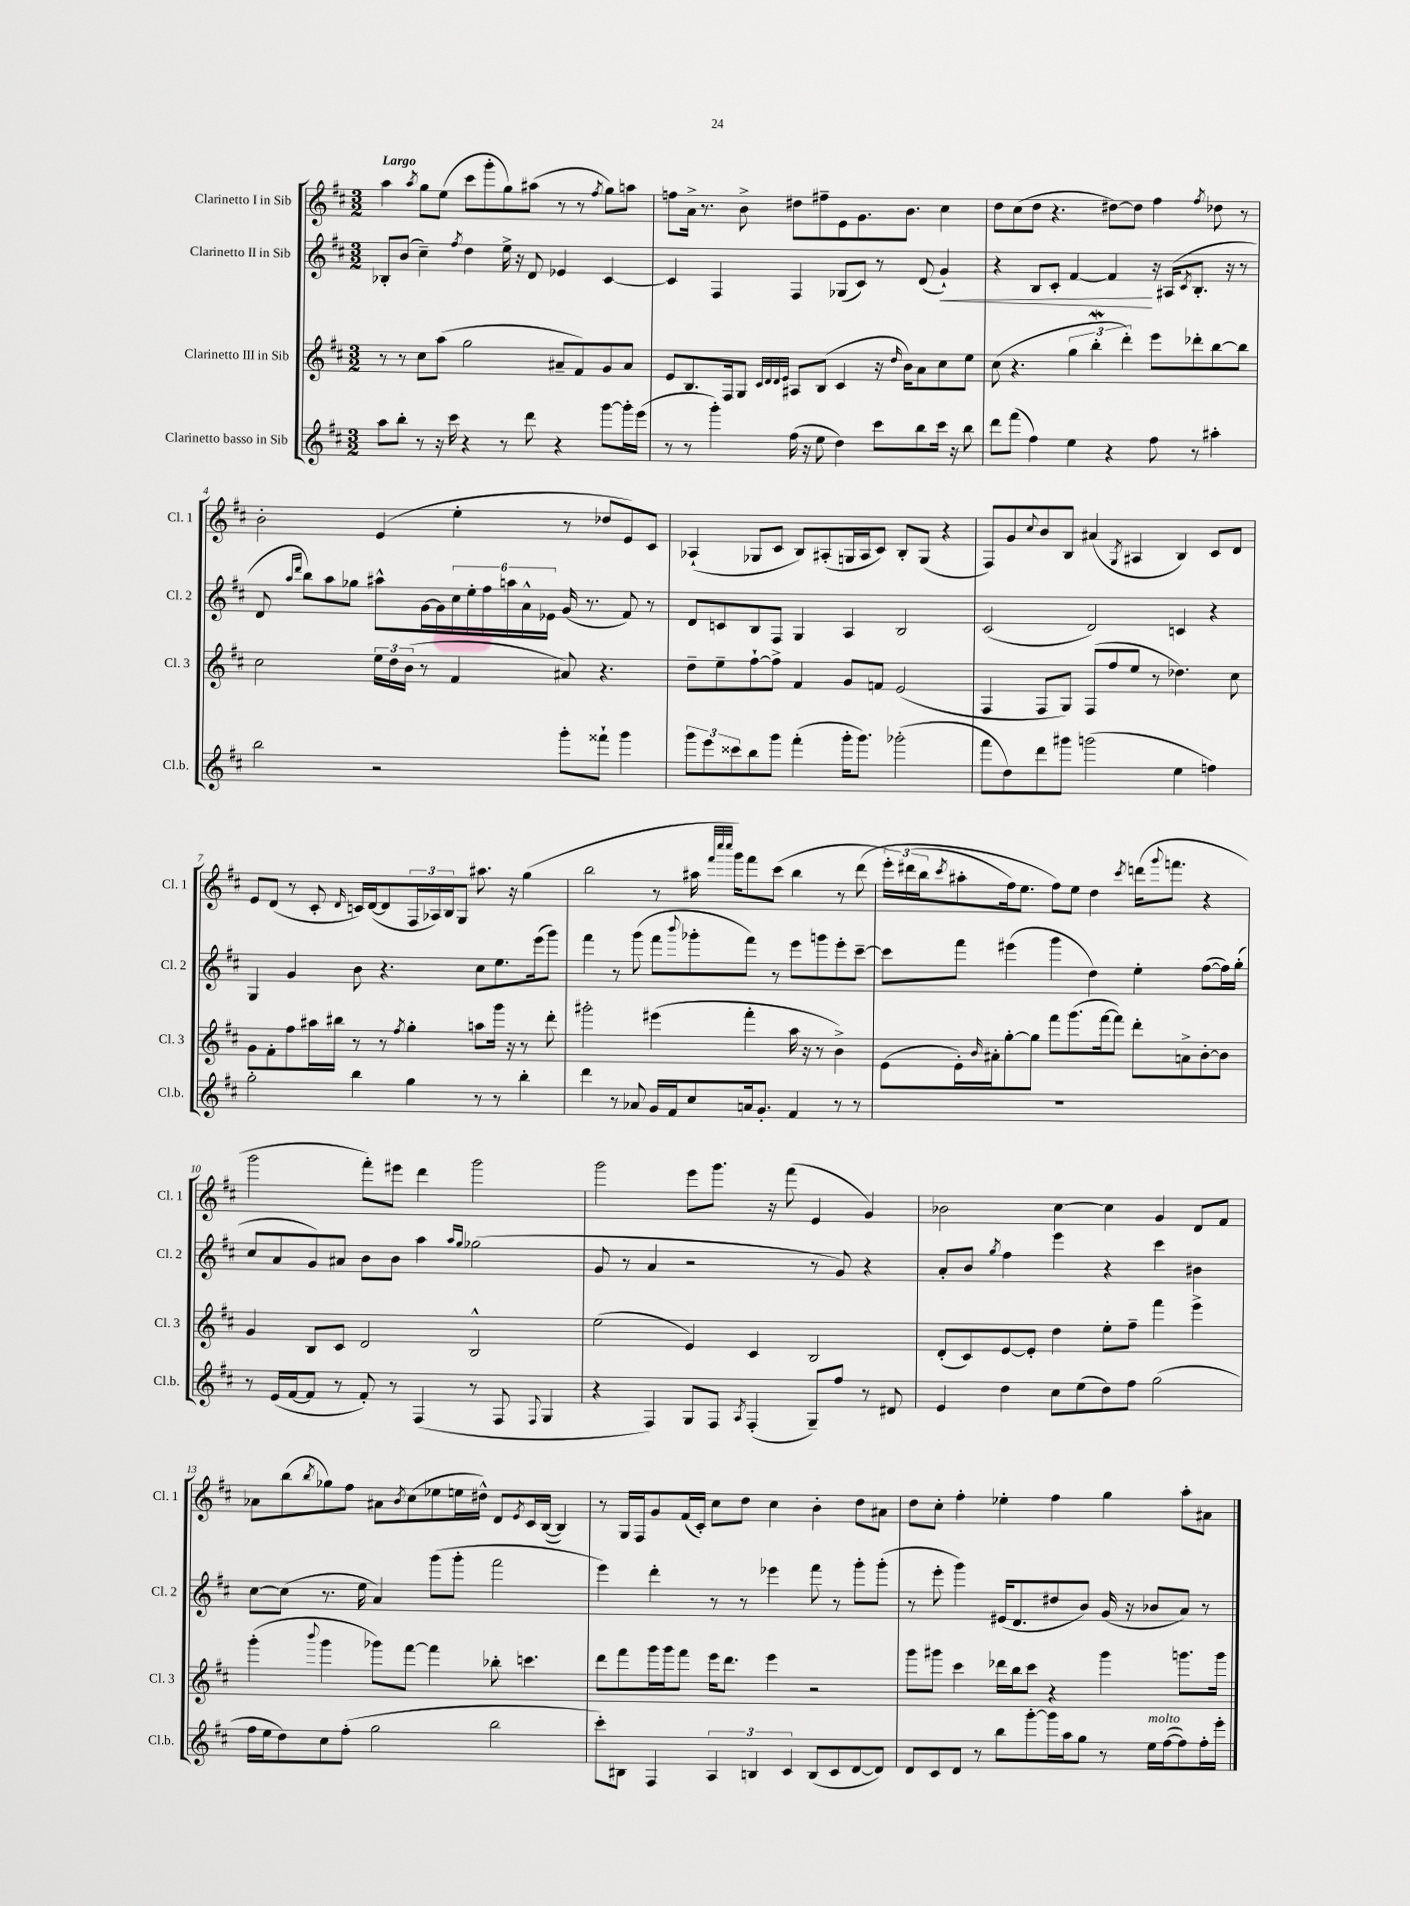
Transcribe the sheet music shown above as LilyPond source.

<<
\new StaffGroup <<
\new Staff = "s0" \with { instrumentName = "Clarinetto I in Sib" shortInstrumentName = "Cl. 1" } {
    \clef treble \key d \major \numericTimeSignature \time 3/2 \tempo "Largo"
    a''4 \acciaccatura { a''8 } g''8 e''8( cis'''8 g'''8-. g''8) ais''8( r8 r8 \acciaccatura { fis''8 } g''8) a''8 |
    f''8 a'16-> r8. b'8-> dis''8 fis''8-- e'8 g'8. b'8. cis''4 |
    d''8 cis''8( d''8 r4. dis''8~) dis''8 fis''4 \acciaccatura { fis''8 } des''8 r8 |
    b'2-. e'4( e''4-. r8 des''8 e'8) cis'8 |
    aes4-!( ges8 cis'8 b8) ais8-.( g16 ais16 cis'8) b8-. g8( r4 |
    fis8) g'8 \appoggiatura { cis''8 } b'8 b8 ais'4( \acciaccatura { g8 } ais4 b4) cis'8 d'8 |
    e'8 d'8( r8 cis'8-. \grace { d'16 } c'16) d'16~( d'8 \tuplet 3/2 { fis16 aes16) b16 } g8 ais''8. r16 g''4( |
    b''2 r8 ais''16 \grace { fis'''32 cis''''32 cis''''32 } g'''16) fis'''8 cis'''8( b''4 r8 d'''8\( |
    \tuplet 3/2 { e'''16-.) dis'''16( b''16 } \acciaccatura { cis'''8 } ais''8-. fis''16) e''8. fis''8\) e''8 d''4 \acciaccatura { cis'''8 } d'''16( \appoggiatura { g'''8 } f'''8. r4 |
    g'''2 fis'''8-.) eis'''8 d'''4 g'''2 |
    g'''2 e'''8 g'''8. r16 fis'''8( e'4 g'4) |
    bes'2 cis''4~ cis''4 g'4 d'8 fis'8 |
    aes'8 b''8( \acciaccatura { b''8 } ges''8) fis''8 ais'8 \acciaccatura { b'8 } cis''8( ees''8 e''16 dis''16-^) d'8 \acciaccatura { e'8 } cis'16 b16~( b4) |
    r8 g16 fis16 g'8 fis'16( cis'16-.) cis''8 d''8 cis''4 b'4-. d''8 ais'8 |
    d''8 cis''8-. fis''4-. ees''4-. fis''4 g''4 a''8-. ais'8 \bar "|." |
}
\new Staff = "s1" \with { instrumentName = "Clarinetto II in Sib" shortInstrumentName = "Cl. 2" } {
    \clef treble \key d \major \numericTimeSignature \time 3/2
    bes8-. b'8( cis''4--) \acciaccatura { fis''8 } d''4 e''16-> r16 d'8 ees'4 cis'4~ |
    cis'4 fis4 fis4 ges8( cis'8) r8 d'8( g'4-!\<) |
    r4 b8 cis'8-. fis'4~ fis'4\! r16 ais16( \acciaccatura { cis'8 } b8.-. r16 r8 |
    d'8 \grace { a''16 d'''16 } b''8) a''8 ges''8 ais''8-^ g'16~ g'16 \tuplet 6/4 { cis''16 e''16-. fis''16 a''16 a'16-^ ees'16 } g'16( r8. fis'8) r8 |
    d'8 c'8 b8 fis8 g4 a4 b2 |
    cis'2( d'2) c'4 r4 |
    g4 g'4 b'8 r4. cis''8 e''8. e'''16( g'''8) |
    fis'''4 r8 g'''8( fis'''8 \appoggiatura { b'''8 } ges'''8-. fis'''8) r8 e'''8 g'''8 e'''8-. cis'''8~-- |
    cis'''8 fis'''8 eis'''4( g'''4 d''4) e''4-. fis''8~( fis''16) g''16-.( |
    cis''8 a'8 g'8) ais'8 b'8 b'8 a''4 \grace { a''16 g''16 } ges''2( |
    g'8 r8 a'4 r2 r8 g'8) r4 |
    a'8-. b'8 \acciaccatura { g''8 } fis''4 e'''4 r4 cis'''4 bis'4 |
    cis''8~ cis''8( r8. e''16 a'4) g'''8( g'''8-. fis'''2 |
    e'''4) d'''4-. r8 r8 ees'''4 fis'''8 r8 g'''8-. g'''8-.( |
    r8 e'''8-. g'''4) eis'16( d'8. dis''8 b'8) g'16( r16 bes'8 a'8) r8 \bar "|." |
}
\new Staff = "s2" \with { instrumentName = "Clarinetto III in Sib" shortInstrumentName = "Cl. 3" } {
    \clef treble \key d \major \numericTimeSignature \time 3/2
    r8 r8 cis''8 a''8( g''2 ais'8-- fis'8) g'8 ais'8 |
    e'8 b8. fis16 g8 \grace { cis'32 d'32 d'32 e'32 } ais8 b8( cis'4 r16 \grace { d''16 } b'16) a'8 cis''8 e''8 |
    cis''8( r4. \tuplet 3/2 { g''4 b''4-.\mordent d'''4-.) } e'''8 des'''8-. b''8~ b''8 |
    cis''2 \tuplet 3/2 { e''16 d''16 b'16( } r8 fis'4 ais'8) r4. |
    d''8-- e''8-- fis''8~-! fis''8-> fis'4 g'8 f'8 e'2( |
    fis4 fis8 g8) fis8( fis''8 e''8 r8 des''4.) cis''8 |
    g'8 fis'8-. fis''8 ais''16 bis''16 r8 r8 \acciaccatura { fis''8 } g''4-. a''8 g'''16 r16 r8 d'''8-. |
    gis'''2-. eis'''4( fis'''4-. a''16 r16 r8 b'4->) |
    e'8( e'16-.) \grace { b'16 } ais'16-. g''8~-. g''8 fis'''8 g'''8.( fis'''16~ fis'''8) d'''8-. a'8-> b'8~-. b'8 |
    g'4 b8 cis'8 d'2 b2-^ |
    e''2( e'4) cis'4 b2 |
    d'8-.( cis'8) e'8~ e'8-. d''4 e''8-. fis''8-- fis'''4 e'''4-> |
    g'''4-.( \appoggiatura { b'''8 } g'''4 ges'''8) fis'''8~ fis'''4 bes''8-. c'''4. |
    d'''8 fis'''8 g'''16 g'''16 fis'''8 e'''16 d'''8. e'''4 r2 |
    g'''8 gis'''8 cis'''4 des'''16 b''16 cis'''8 r4 gis'''4 g'''8. g'''16 \bar "|." |
}
\new Staff = "s3" \with { instrumentName = "Clarinetto basso in Sib" shortInstrumentName = "Cl.b." } {
    \clef treble \key d \major \numericTimeSignature \time 3/2
    a''8 b''8-. r8 r16 cis'''16 r4 r8 d'''8 r4 g'''8~ g'''16-. e'''16( |
    r8 r8 g'''4-.) fis''16( r16 e''8 d''4) cis'''8 b''8 cis'''16 r16 b''8 |
    d'''8 fis'''8( fis''4) e''4 r4 fis''8 r8 ais''4-. |
    b''2 r2 g'''8-. fisis'''8-! g'''4 |
    \tuplet 3/2 { g'''8 e'''8 cisis'''8 } b''8 g'''8 fis'''4-.( g'''16-. g'''8.) ges'''2-.( |
    fis'''8 d''8) d'''8 gis'''8 g'''2( e''4 f''4) |
    g''2-. b''4 g''4 r8 r8 b''4-. |
    d'''4 r8 aes'8 g'16 fis'16 cis''8 a'16 g'8.-. fis'4 r8 r8 |
    R1. |
    r8 e'16( fis'16~ fis'8 r8 fis'8-.) r8 fis4( r8 fis8 \appoggiatura { fis8 } g4 |
    r4 fis4) g8 fis8 \acciaccatura { a8 } fis4-.( g8--) fis''8 r8 dis'8 |
    e'4 d''4 cis''8 e''8( d''8) fis''8 g''2( |
    fis''16 e''16 d''8) cis''8 fis''8-.( g''2 b''2 |
    cis'''8-.) bis8 fis4 \tuplet 3/2 { a4 b4 cis'4 } b8( cis'8 d'8~ d'8) |
    d'8 cis'8 d'8 r8 b''8 g'''8~-. g'''16 a''16 g''8 r8 e''16^\markup { \italic "molto" } fis''16~( fis''8) fis''16-. e'''16-. \bar "|." |
}
>>
>>
